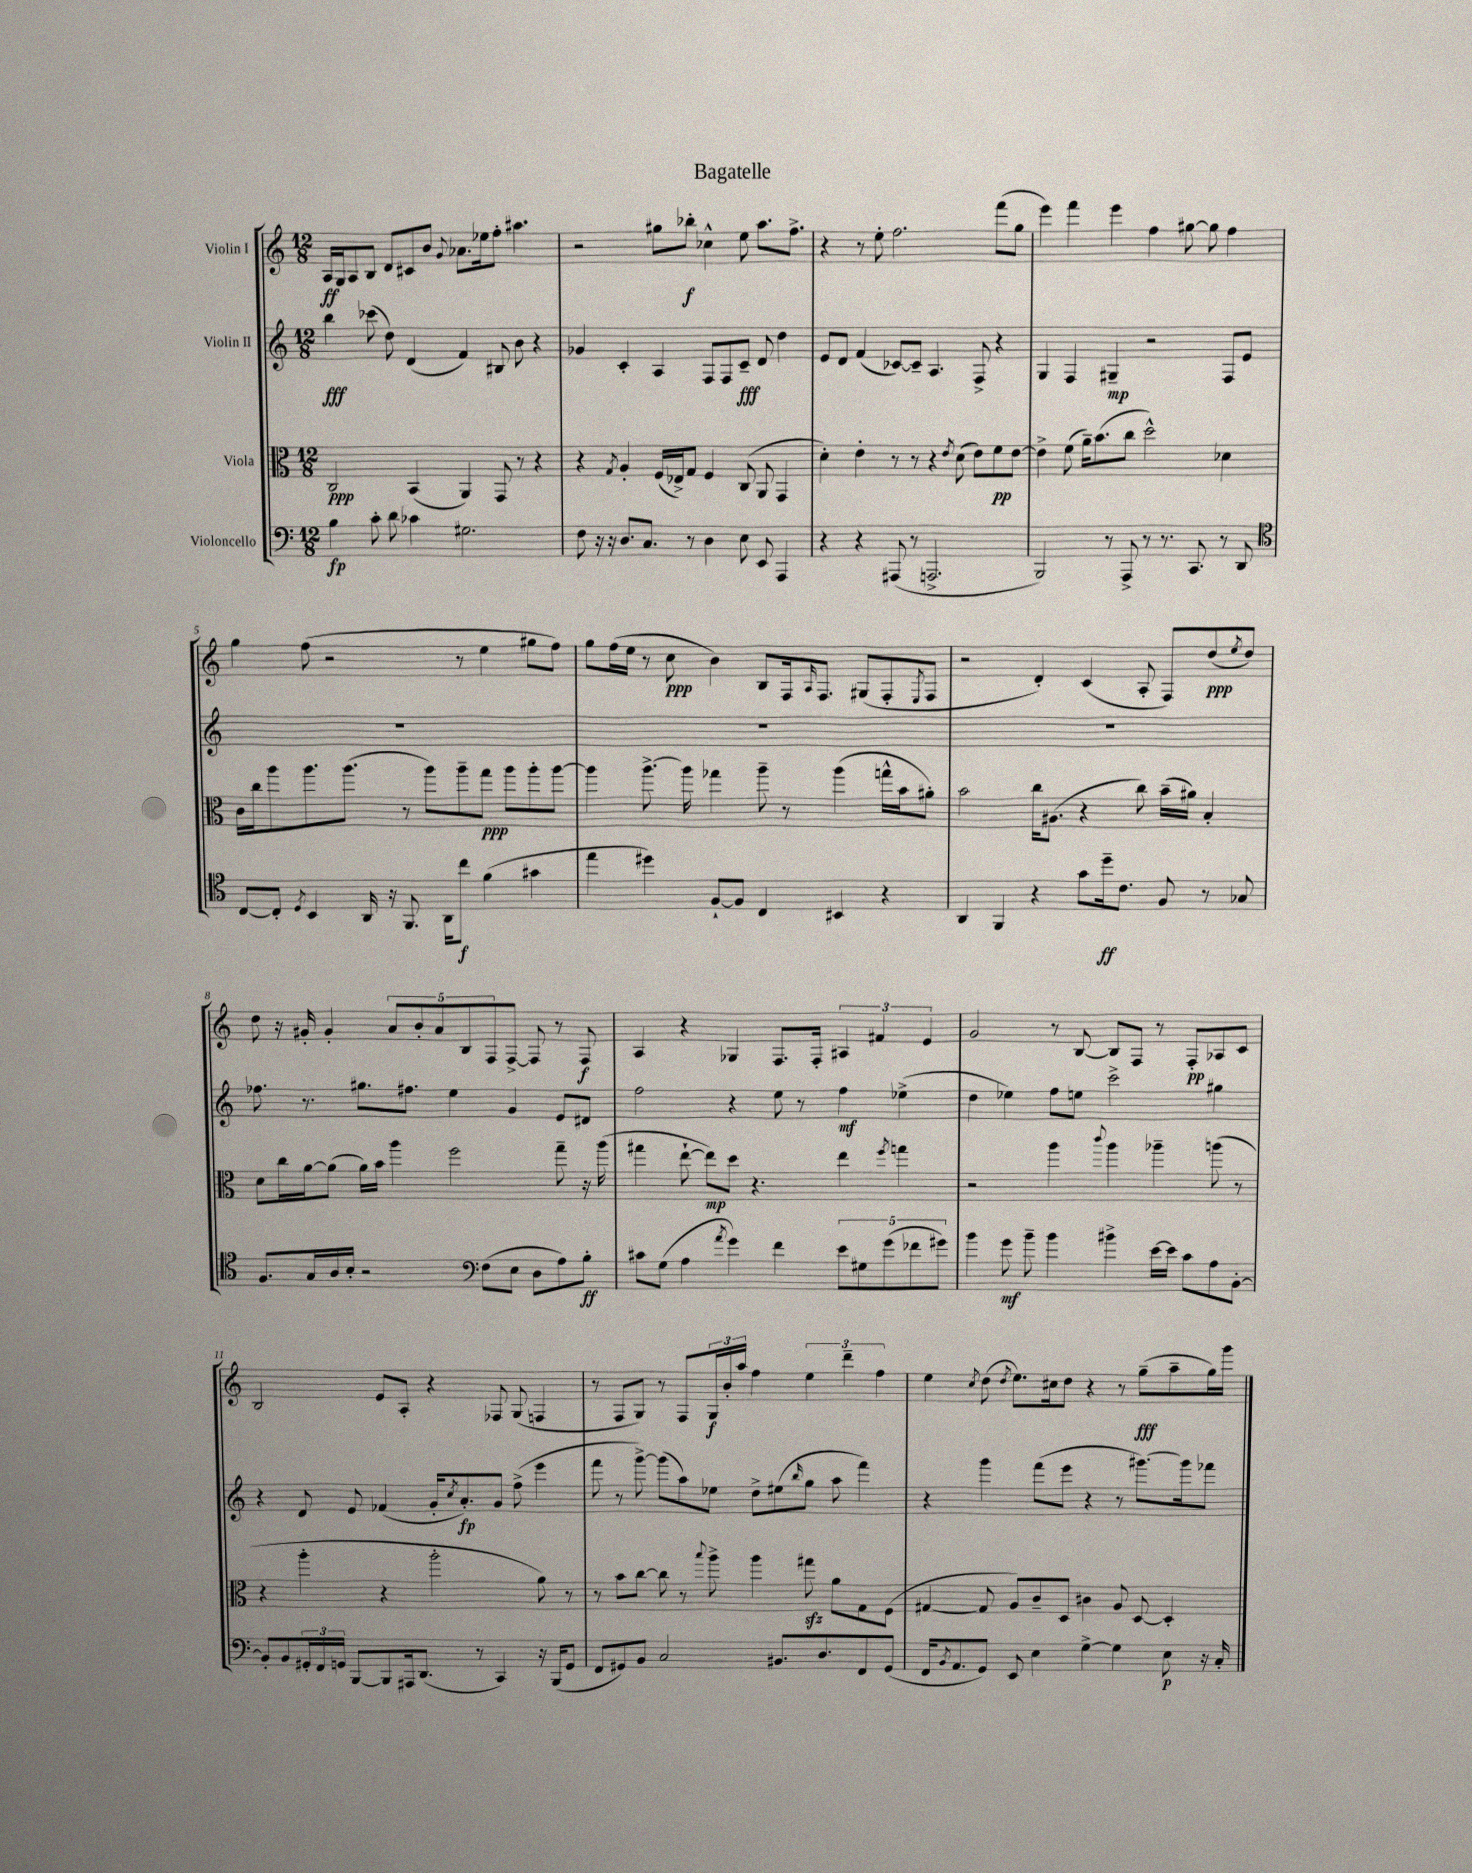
\header { title = "Bagatelle" }
<<
\new StaffGroup <<
\new Staff = "s0" \with { instrumentName = "Violin I" } {
    \clef treble \key c \major \numericTimeSignature \time 12/8
    a16\ff g16 a8 b8 d'8 cis'8 b'8 \appoggiatura { g'8 } aes'8. ees''16 f''8-. ais''4. |
    r2 gis''8 bes''8-.\f ces''4-^ e''8 a''8. f''8.-> |
    r4 r8 e''8-. f''2. f'''8( g''8 |
    e'''4) f'''4 e'''4 f''4 gis''8~ gis''8 f''4 |
    g''4 f''8( r2 r8 e''4 gis''8 f''8) |
    g''8 f''16( e''16 r8 c''8\ppp b'4) b8 f16 \grace { a16 } f8. gis8( f8-. \acciaccatura { e8 } f8 |
    r2 d'4-.) c'4( a8-. f8) d''8\ppp( \acciaccatura { e''8 } d''8) |
    d''8 r16 gis'16-. gis'4-. \tuplet 5/4 { a'8 b'8-. a'8 b8 f8 } f8~-> f8 r8 f8\f |
    a4 r4 ges4 f8. f16-. \tuplet 3/2 { ais4 fis'4 e'4 } |
    g'2 r8 b8~ b8 f8 r8 f8-.\pp aes8 c'8 |
    b2 e'8 a8-. r4 fes8 g8( f4 |
    r8 f8 g8) r8 f8 \tuplet 3/2 { g16\f b'16-. a''16 } f''4 \tuplet 3/2 { e''4 d'''4-- f''4 } |
    e''4 \acciaccatura { c''8 } d''8( \acciaccatura { d''8 } e''8.) cis''16 d''8 r4 r8 g''8--\fff( a''8-- g''16) g'''16 \bar "|." |
}
\new Staff = "s1" \with { instrumentName = "Violin II" } {
    \clef treble \key c \major \numericTimeSignature \time 12/8
    b''4\fff ces'''8( d''8) d'4( f'4) bis8 b'8 r4 |
    ges'4 c'4-. a4 f8 f8 c'8--\fff d'8 d''4 |
    e'8 d'8 f'4( ces'8~) ces'8-- a4. f8-> r4 |
    g4 f4 gis4--\mp r2 f8 e'8 |
    R1. |
    R1. |
    R1. |
    fes''8. r8. gis''8. fis''8. e''4 g'4 e'8 dis'8 |
    f''2 r4 e''8 r8 f''4\mf ees''4->( |
    d''4 ees''4) f''8 e''8 c'''2-> gis''4 |
    r4 d'8 e'8 fes'4( g'16-. \acciaccatura { c''8 } a'8.-.\fp) g'8 f''8->( e'''4 |
    f'''8 r8 g'''8~->) g'''8( a''8) ees''8 d''8-> eis''8( \grace { b''16 } g''8 a''8 f'''4) |
    r4 g'''4 f'''8( e'''8 r4 r8 gis'''8.~) gis'''16 fes'''8 \bar "|." |
}
\new Staff = "s2" \with { instrumentName = "Viola" } {
    \clef alto \key c \major \numericTimeSignature \time 12/8
    c2\ppp b,4( a,4) g,8 r8 r4 |
    r4 \acciaccatura { g8 } a4-. f16( ees16->) g8 f4 c8( a,8 g,4 |
    d'4-.) e'4-. r8 r8 r4 \acciaccatura { e'8 } d'8( e'8) f'8\pp e'8~ |
    e'4-> f'8( a'16--) b'8.( c''8 d''2-^) des'4 |
    c'16 c''16 a''8 a''8. a''8.( r8 a''8) a''8-- g''8\ppp a''8 a''8-. a''8~ |
    a''4 a''8.~-> a''16 ges''4 a''8-- r8 a''4( g''16-^ b'16 ais'8-.) |
    b'2 c''16 ais8.( r4 c''8) b'16--( ais'16) b4-. |
    d'8 c''16 a'16~ a'8( a'16) b'16 a''4 f''2 g''8-- r16 a''16( |
    gis''4 e''8~-! e''8\mp) d''8 r4. e''4 \acciaccatura { f''8 } g''4 |
    r2 a''4 \appoggiatura { c'''8 } a''4 aes''4-- a''8( r8 |
    r4 a''4-. r4 a''2-. a'8) r8 |
    r8 b'8 c''8~ c''8 r8 \appoggiatura { b''8 } a''8-> a''4 gis''8\sfz a'8 g8 f8( |
    gis4~ gis8 a8) c'8-- d8 cis'4 a8 d8~ d4-. \bar "|." |
}
\new Staff = "s3" \with { instrumentName = "Violoncello" } {
    \clef bass \key c \major \numericTimeSignature \time 12/8
    b4\fp c'8-. d'8 ces'4 gis2. |
    f8 r16 r16 d8. c8. r8 d4 e8 e,8 a,,4 |
    r4 r4 ais,,8( r8 a,,2.-> |
    b,,2) r8 a,,8-> r8 r8. c,8. r8 d,8 |
    \clef tenor c8~ c8-. \acciaccatura { d8 } b,4 a,16 r16 f,8. a,16 c''8\f f'4( gis'4 |
    e''4 dis''4) f8~-! f8 c4 bis,4 r4 |
    a,4 f,4 r4 g'8 d''16--\ff c'8. f8 r8 ges8 |
    f8. g16 a16 b16-. r2 \clef bass f8( e8 d8 a8) b8-.\ff |
    cis'8 g8( a4 \acciaccatura { a'8 } g'4) f'4 \tuplet 5/4 { e'8 gis8 g'8( fes'8 gis'8) } |
    b'4 g'8\mf b'8-- b'4 bis'4-> e'16~ e'16 c'8 a8 b,8~-. |
    b,8-. b,8 \tuplet 3/2 { gis,16-. f,16 g,16 } b,,8~ b,,8 ais,,16 d,8.( r8 c,4) r16 b,,16( g,8 |
    f,8 gis,8) b,8 c2 bis,8. d8. f,8 gis,8( |
    f,16 \acciaccatura { b,8 } a,8. g,8) e,8 e4 g4~-> g4 e8\p r16 c16-. \bar "|." |
}
>>
>>
